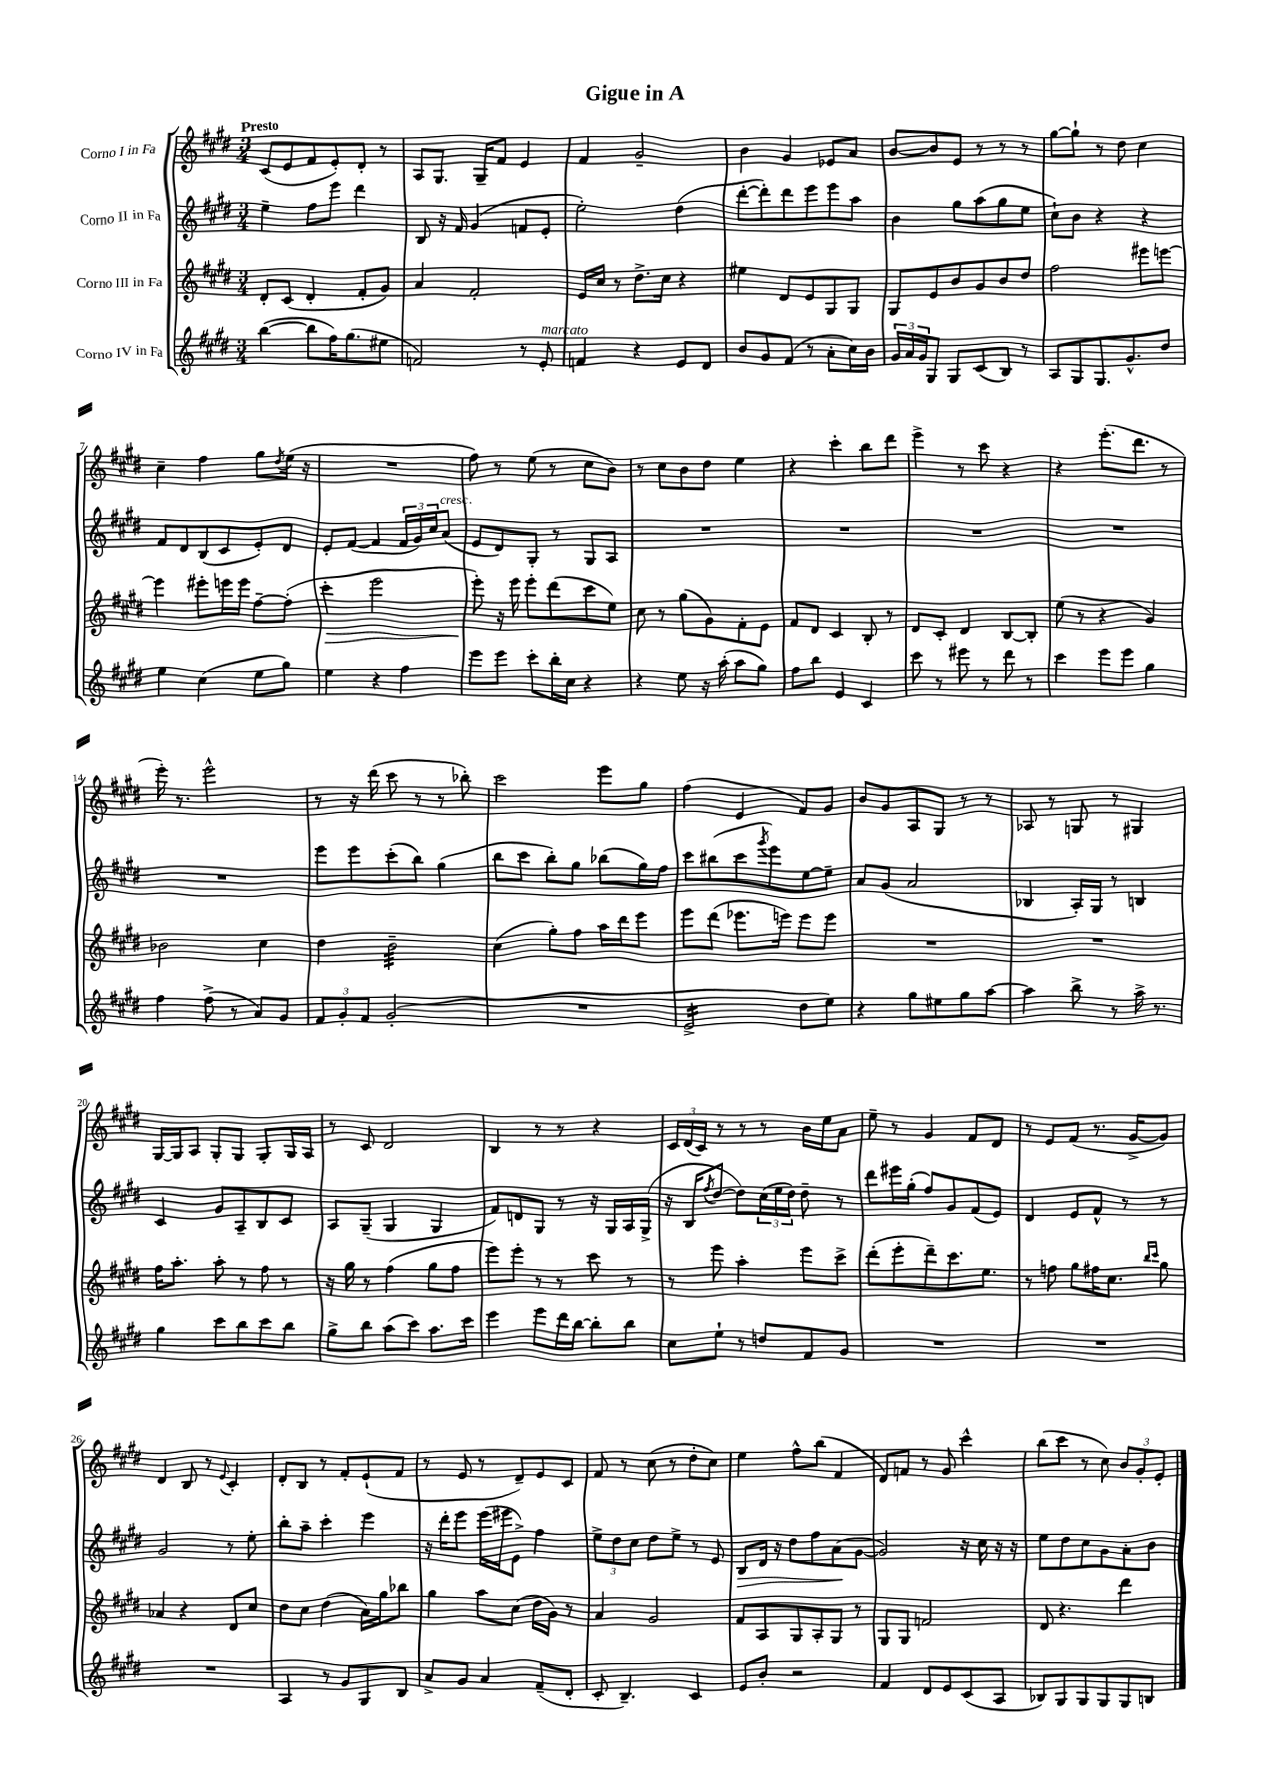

**kern	**kern	**kern	**kern
*staff4	*staff3	*staff2	*staff1
*clefG2	*clefG2	*clefG2	*clefG2
*k[f#c#g#d#]	*k[f#c#g#d#]	*k[f#c#g#d#]	*k[f#c#g#d#]
*M3/4	*M3/4	*M3/4	*M3/4
([4bb	8d#'	4ee~	(8c#
.	(8c#	.	8e
8bb]	4d#'	8ff#	8f#
16ff#)	.	8eee	8e')
(8.gg#	.	.	.
.	8f#'	4ddd#	8d#'
8ee#	8g#)	.	8r
=	=	=	=
2f)	4a	8B	8A
.	.	16r	8.G#
.	.	16f#	.
.	2f#'	(4g#	.
.	.	.	16G#~
.	.	.	8f#
8r	.	8f	4e
8e'	.	8e'	.
=	=	=	=
4f	16e	2ee')	4f#
.	16cc#	.	.
.	8r	.	.
4r	8.dd#^	.	2g#~
.	16cc#	.	.
8e	4r	(4dd#	.
8d#	.	.	.
=	=	=	=
8b	4ee#	[8ddd#'	4b
8g#	.	8ddd#'])	.
(8f#	8d#	8ddd#	4g#
8r	8e	8eee	.
8a'	8G#	8eee	8e-
16cc#)	8G#	8aa	8a
16b	.	.	.
=	=	=	=
24g#	8G#	4b	[8b
24a	.	.	.
24g#	.	.	.
8G#	8e	.	8b]
8G#	8b	8gg#	8e
(8c#	8g#	(8aa	8r
8B)	8b	8gg#	8r
8r	8dd#	8ee	8r
=	=	=	=
8A	2ff#	8cc#`)	[8gg#
8G#	.	8b	8gg#`]
8.G#	.	4r	8r
.	.	.	8dd#
8.g#^^	.	.	.
.	8eee#	4r	4cc#
8dd#	[8eee	.	.
=	=	=	=
4ee	4eee]	8f#	4cc#~
.	.	8d#	.
(4cc#	8eee#'	(8B	4ff#
.	16eee	8c#	.
.	16eee	.	.
8ee	[8ff#~	8e')	8gg#
.	.	.	8qdd#
8gg#)	(8ff#']	8d#	(16ee
.	.	.	16r
=	=	=	=
4ee	4ccc#'	8e'	2.r
.	.	([8f#	.
4r	2eee	4f#]	.
4ff#	.	24f#	.
.	.	24g#)	.
.	.	24cc#	.
.	.	(8a	.
=	=	=	=
8eee	8eee')	8e	8ff#)
8eee	16r	8d#)	8r
.	16eee	.	.
8ccc#'	8eee'	8G#'	(8ee
16bb'	(8ddd#	8r	8r
16cc#	.	.	.
4r	8ccc#	8G#	8cc#
.	8ee)	8A	8b)
=	=	=	=
4r	8cc#	2.r	8r
.	8r	.	8cc#
8ee	(8gg#	.	8b
16r	8g#)	.	8dd#
(16aa'	.	.	.
8aa	8f#'	.	4ee
8gg#)	8e	.	.
=	=	=	=
8ff#	8f#	2.r	4r
8bb	8d#	.	.
4e	4c#	.	4ccc#'
4c#	8B'	.	8bb
.	8r	.	8ddd#
=	=	=	=
8ccc#	8d#	2.r	4eee^
8r	8c#'	.	.
8eee#	4d#	.	8r
8r	.	.	8ccc#
8ddd#	[8B	.	4r
8r	8B']	.	.
=	=	=	=
4ccc#	(8ee	2.r	4r
.	8r	.	.
8eee	4r	.	(8.eee'
8eee	.	.	.
.	.	.	8.ddd#
4gg#	4g#)	.	.
.	.	.	8r
=	=	=	=
4ff#	2b-	2.r	16eee')
.	.	.	8.r
(8ff#^	.	.	2eee^^
8r	.	.	.
8a)	4cc#	.	.
8g#	.	.	.
=	=	=	=
12f#	4dd#	8eee	8r
12g#'	.	.	.
.	.	8eee	16r
12f#	.	.	.
.	.	.	(16ddd#
(2g#'	2b~	(8ccc#'	8ccc#
.	.	8bb)	8r
.	.	(4gg#	8r
.	.	.	8bb-')
=	=	=	=
2.r	(4cc#	8bb	2ccc#
.	.	8ccc#	.
.	8gg#')	8bb')	.
.	8ff#	8gg#	.
.	16aa	(8bb-	8eee
.	16ddd#	.	.
.	8eee	16gg#)	8gg#
.	.	16ff#	.
=	=	=	=
2e^	8eee	8ccc#	(4ff#
.	(8ddd#	(8bb#	.
.	8.eee-	8ccc#	4e
.	.	8qggg#	.
.	.	8eee)	.
.	16eee)	.	.
8dd#	8eee	[8ee	8f#)
8ee)	8eee	8ee~]	8g#
=	=	=	=
4r	2.r	8a	8b
.	.	(8g#	8g#
8gg#	.	2a	8A
8ee#	.	.	8G#
8gg#	.	.	8r
[8aa	.	.	8r
=	=	=	=
4aa]	2.r	4B-	8A-
.	.	.	8r
8bb^	.	16A')	8G
.	.	16G#	.
8r	.	8r	8r
16aa^	.	4B	4G#
8.r	.	.	.
=	=	=	=
4gg#	16ff#	4c#	[16G#
.	8.aa'	.	16G#]
.	.	.	8A
8ccc#	8aa'	8g#	8G#'
8bb	8r	8A~	8G#
8ccc#	8ff#	8B	8G#'
8bb	8r	8c#	16G#
.	.	.	16A
=	=	=	=
8gg#^	16r	8A	8r
.	16gg#	.	.
8bb	8r	(8G#~	8c#
(8aa	(4ff#	4G#	2d#
8ccc#)	.	.	.
8.aa	8gg#	4G#	.
.	8ff#	.	.
16ccc#	.	.	.
=	=	=	=
4eee	8eee)	8f#)	4B
.	8eee'	8d	.
8eee	8r	8G#	8r
16ddd#	8r	8r	8r
[16bb	.	.	.
8bb']	8ccc#	16r	4r
.	.	16G#	.
8bb	8r	16A	.
.	.	(16G#^	.
=	=	=	=
8cc#	8r	16r	24c#
.	.	.	(24d#
.	.	16B	.
.	.	.	24c#)
.	.	8qff#	.
8ee`	8eee	[8dd#	8r
8r	4aa'	8dd#])	8r
8dd	.	(24cc#	8r
.	.	24ee	.
.	.	24dd#)	.
8f#	8eee	8dd#~	16b
.	.	.	16ee
8g#	8ccc#^	8r	8a
=	=	=	=
2.r	(8ddd#'	8ddd#	8ee~
.	8eee'	16eee#	8r
.	.	(16gg#'	.
.	8ddd#~)	8ff#)	4g#
.	8.ccc#	8g#	.
.	.	(8f#	8f#
.	8.ee	.	.
.	.	8e)	8d#
=	=	=	=
2.r	8r	4d#	8r
.	8ff	.	8e
.	8gg#	8e	(8f#
.	16ff#	8f#^^	8.r
.	8.cc#	.	.
.	.	8r	.
.	.	.	[16g#^
.	16qqbb	.	.
.	16qqccc#	.	.
.	8gg#	8r	8g#])
=	=	=	=
2.r	4a-	2g#	4d#
.	4r	.	8B
.	.	.	8r
.	.	.	8qqe
.	8d#	8r	4c#'
.	8cc#	8ee'	.
=	=	=	=
4A	8dd#	8bb'	8d#'
.	8cc#	8aa~	8B
8r	(4dd#	4ccc#'	8r
8g#	.	.	8f#'
8G#	16a)	4eee	(8e`
.	16gg#	.	.
8B	8bb-	.	8f#
=	=	=	=
8a^	4gg#	16r	8r
.	.	16ddd#'	.
8g#	.	8eee	8e
4a	8aa	(16eee	8r
.	.	16eee#	.
.	(8cc#	8e^)	8d#~)
(8f#~	16dd#	4ff#	8e
.	16g#)	.	.
8d#'	8r	.	8c#
=	=	=	=
8c#'	4a	12ee^	8f#
.	.	12dd#	.
4.B~)	.	.	8r
.	.	12cc#	.
.	2g#	8dd#	(8cc#
.	.	8ee^	8r
4c#	.	8r	8dd#'
.	.	8e	8cc#)
=	=	=	=
8e	8f#	8B	4ee
8b'	8A	16d#	.
.	.	16r	.
2r	8G#	8dd#	8ff#^^
.	8A'	8ff#	(8bb
.	8G#	(8a	4f#
.	8r	[8g#	.
=	=	=	=
4f#	8G#	2g#])	8d#)
.	8G#	.	8f
8d#	2f	.	8r
8e	.	.	8g#
(8c#	.	16r	4ccc#^^
.	.	16cc#	.
8A	.	16r	.
.	.	16r	.
=	=	=	=
8B-)	8d#	8ee	(8bb
8G#	4.r	8dd#	8ccc#
8G#	.	8cc#	8r
8G#	.	8g#	8cc#)
8G#	4ddd#	8a'	12b
.	.	.	12g#'
8B	.	8b	.
.	.	.	12e'
==	==	==	==
*-	*-	*-	*-
